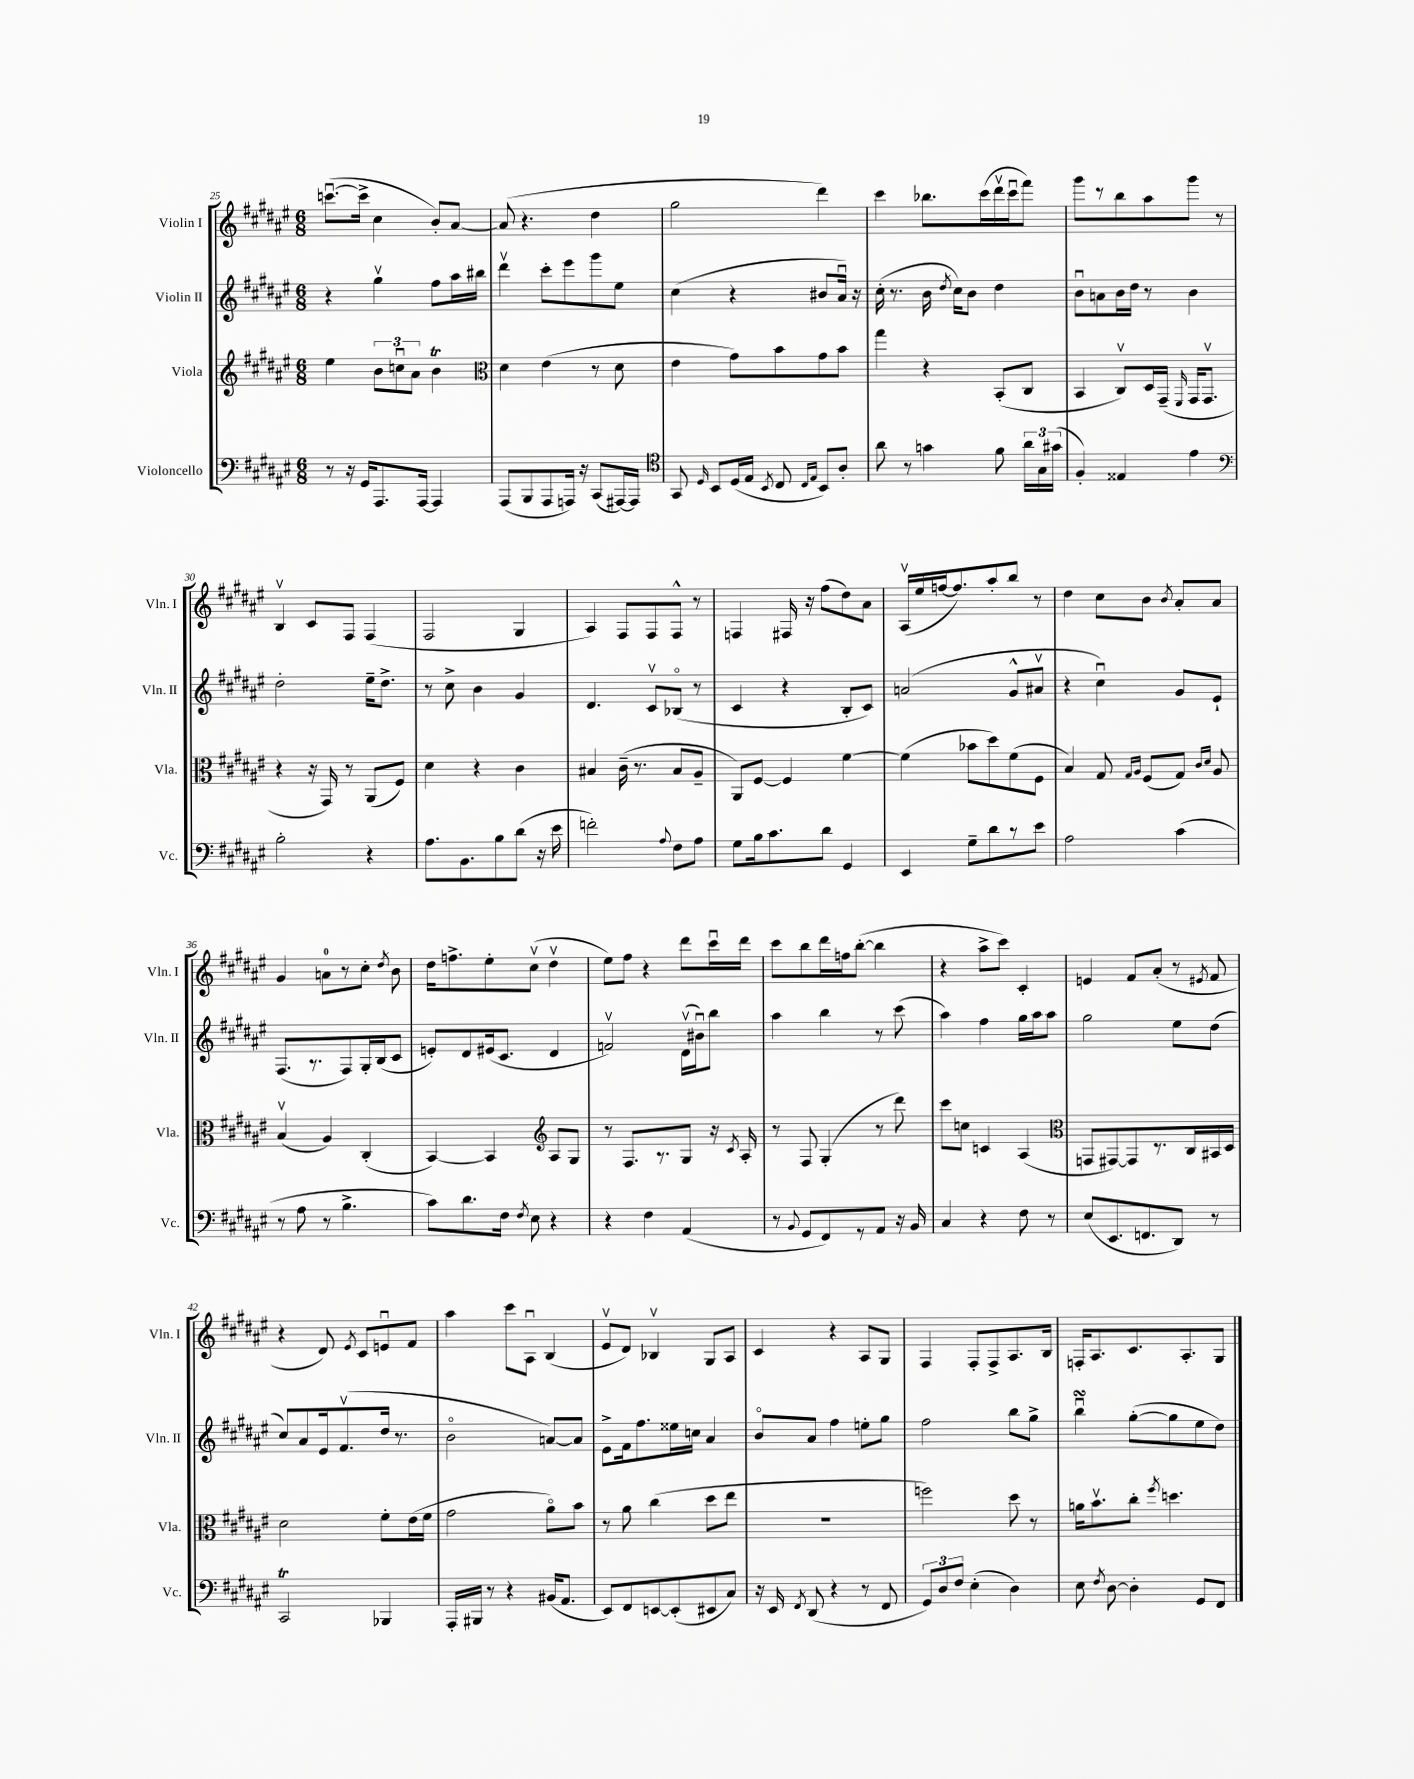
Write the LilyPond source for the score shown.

<<
\new StaffGroup <<
\new Staff = "s0" \with { instrumentName = "Violin I" shortInstrumentName = "Vln. I" } {
    \clef treble \key fis \major \numericTimeSignature \time 6/8
    \autoBeamOff c'''8.[~\downbow( c'''16]-> cis''4 b'8[-.) ais'8]~ |
    ais'8( r4. dis''4 |
    gis''2 dis'''4) |
    cis'''4 bes''8.[ cis'''16( dis'''16\upbow cis'''16\downbow fis'''8]) |
    gis'''8[ r8 b''8 ais''8 gis'''8] r8 |
    b4\upbow cis'8[ fis8] fis4( |
    fis2 gis4 |
    ais4) fis8[ fis8 fis8]-^ r8 |
    f4 fis16 r16 fis''8[( dis''8) ais'8] |
    ais16[\upbow( eis''16 f''16~ f''8.) ais''8-. b''8] r8 |
    dis''4 cis''8[ b'8] \acciaccatura { b'8 } ais'8[-. ais'8] |
    gis'4 a'8[-0 r8 cis''8]-. \acciaccatura { dis''8 } b'8 |
    dis''16[ f''8.-> eis''8-. cis''8]\upbow( dis''4\upbow |
    eis''8[) fis''8] r4 dis'''8[ cis'''16\downbow dis'''16] |
    cis'''8[ b''8 dis'''16 f''16 b''8]~-.( b''4 |
    r4 ais''8[-> cis'''8]) cis'4-. |
    e'4 fis'8[ ais'8]-.( r8 \acciaccatura { eis'8 } fis'8 |
    r4 dis'8) \acciaccatura { eis'8 } cis'8[ e'8\downbow fis'8] |
    ais''4 cis'''8[ ais8]\downbow b4( |
    eis'8[\upbow dis'8]) bes4\upbow gis8[ ais8] |
    cis'4 r4 ais8[ gis8] |
    fis4 fis8[-. fis8-> ais8. b16] |
    f16[-. ais8. cis'8. ais8.-. gis8] \bar "|." |
}
\new Staff = "s1" \with { instrumentName = "Violin II" shortInstrumentName = "Vln. II" } {
    \clef treble \key fis \major \numericTimeSignature \time 6/8
    \autoBeamOff r4 gis''4\upbow fis''8[ ais''16 bis''16] |
    dis'''4\upbow cis'''8[-. eis'''8 gis'''8 eis''8] |
    cis''4( r4 bis'8[ ais'16]\downbow) r16 |
    cis''16-.( r8. b'16 \acciaccatura { dis''8 } cis''16[) b'8] dis''4 |
    b'8[\downbow a'8 b'16 dis''16] r8 b'4 |
    dis''2-. eis''16[-- dis''8.]-> |
    r8 cis''8-> b'4 gis'4 |
    dis'4. cis'8[\upbow bes8]\flageolet( r8 |
    cis'4 r4 b8[-. cis'8]) |
    a'2( gis'8[-^ ais'8]\upbow |
    r4 cis''4\downbow) gis'8[ eis'8]-! |
    fis8.[( r8. fis8) gis16-. b16( cis'8] |
    e'8[-.) dis'8 eis'16( cis'8.] dis'4 |
    f'2\upbow) dis'16[\upbow( bis'16\downbow) b''8] |
    ais''4 b''4 r8 cis'''8( |
    ais''4) fis''4 gis''16[ ais''16 ais''8] |
    gis''2 eis''8[ dis''8]( |
    cis''8[) ais'8 eis'16 fis'8.\upbow( dis''16] r8. |
    b'2\flageolet a'8[~) a'8] |
    eis'8[-> fis'16 fis''8. eisis''16 c''16] ais'4 |
    b'8[\flageolet ais'8] fis''4 e''8[-. gis''8] |
    fis''2 b''8[ gis''8]-> |
    b''4\downbow\turn gis''8[~-.( gis''8 eis''8 dis''8]) \bar "|." |
}
\new Staff = "s2" \with { instrumentName = "Viola" shortInstrumentName = "Vla." } {
    \clef treble \key fis \major \numericTimeSignature \time 6/8
    \autoBeamOff eis''4 \tuplet 3/2 { b'8[ c''8\downbow ais'8] } b'4\trill |
    \clef alto dis'4 eis'4( r8 dis'8 |
    eis'4 gis'8[) b'8 gis'8 b'8] |
    gis''4 r4 b,8[-.( cis8] |
    b,4 cis8[\upbow) dis16 gis,16]--( \grace { fis,16 } gis,16[ gis,8.]\upbow |
    r4 r16 gis,16) r8 ais,8[( fis8]) |
    dis'4 r4 cis'4 |
    bis4 cis'16--( r8. bis8[ ais8]-- |
    ais,8[) fis8]~ fis4 fis'4~ |
    fis'4( bes'8[ dis''8) fis'8( fis8] |
    b4) gis8 \grace { gis16[ ais16] } fis8[( gis8]) \grace { cis'16[ dis'16] } ais8 |
    b4\upbow( ais4) cis4-.( |
    b,4~) b,4 \clef treble ais8[ gis8] |
    r8 fis8.[ r8. gis8] r16 \acciaccatura { cis'8 } ais16-. |
    r8 fis8 gis4-.( r8 dis'''8) |
    cis'''8[ c''8] c'4 ais4( |
    \clef alto g,8[ gis,8~) gis,8 r8. cis16 bis,16 dis16] |
    dis'2 fis'8[-. eis'16( fis'16] |
    gis'2 ais'8[\flageolet) b'8] |
    r8 ais'8 cis''4( dis''8[ eis''8] |
    R2. |
    f''2) dis''8 r8 |
    a'16[ b'8.\upbow cis''8]-. \acciaccatura { fis''8 } d''4. \bar "|." |
}
\new Staff = "s3" \with { instrumentName = "Violoncello" shortInstrumentName = "Vc." } {
    \clef bass \key fis \major \numericTimeSignature \time 6/8
    \autoBeamOff r8 r16 gis,16[ ais,,8. ais,,16]~ ais,,4 |
    ais,,8[( b,,8 ais,,8 a,,16]) r16 cis,8[( ais,,16~) ais,,16] |
    \clef tenor gis,8 \grace { dis16 } b,8[ dis16( eis16] \acciaccatura { b,8 } cis8 \grace { cis16[ eis16] } b,8[) ais8]-. |
    ais'8 r8 g'4 fis'8 \tuplet 3/2 { ais'16[ gis16 gis'16]( } |
    fis4-.) eisis4 eis'4 |
    \clef bass b2-. r4 |
    ais8.[ b,8. b8 dis'8]( r16 eis'16 |
    f'2-.) \appoggiatura { ais8 } fis8[ ais8] |
    gis8[ b16 cis'8. dis'8] gis,4 |
    eis,4 gis8[-- dis'8 r8 eis'8] |
    ais2 cis'4( |
    r8 ais8 r8 b4.-> |
    cis'8[) dis'8. fis16] \acciaccatura { fis8 } eis8 r4 |
    r4 fis4 ais,4( |
    r8 \appoggiatura { b,8 } gis,8[ fis,8) r8 ais,8] r16 b,16 |
    cis4 r4 fis8 r8 |
    eis8[( eis,8. f,8. dis,8]) r8 |
    cis,2\trill bes,,4 |
    ais,,16[-. bis,,16] r8 r4 bis,16[( ais,8.] |
    eis,8[) fis,8 e,8~ e,8-.( eis,8 cis8]) |
    r16 eis,16 \acciaccatura { fis,8 } dis,8( r4 r8 fis,8 |
    \tuplet 3/2 { gis,8[) dis8 fis8] } eis4-.( dis4) |
    eis8 \acciaccatura { fis8 } dis8~ dis4-. gis,8[ fis,8] \bar "|." |
}
>>
>>
\layout { \context { \Score currentBarNumber = #25 } }
